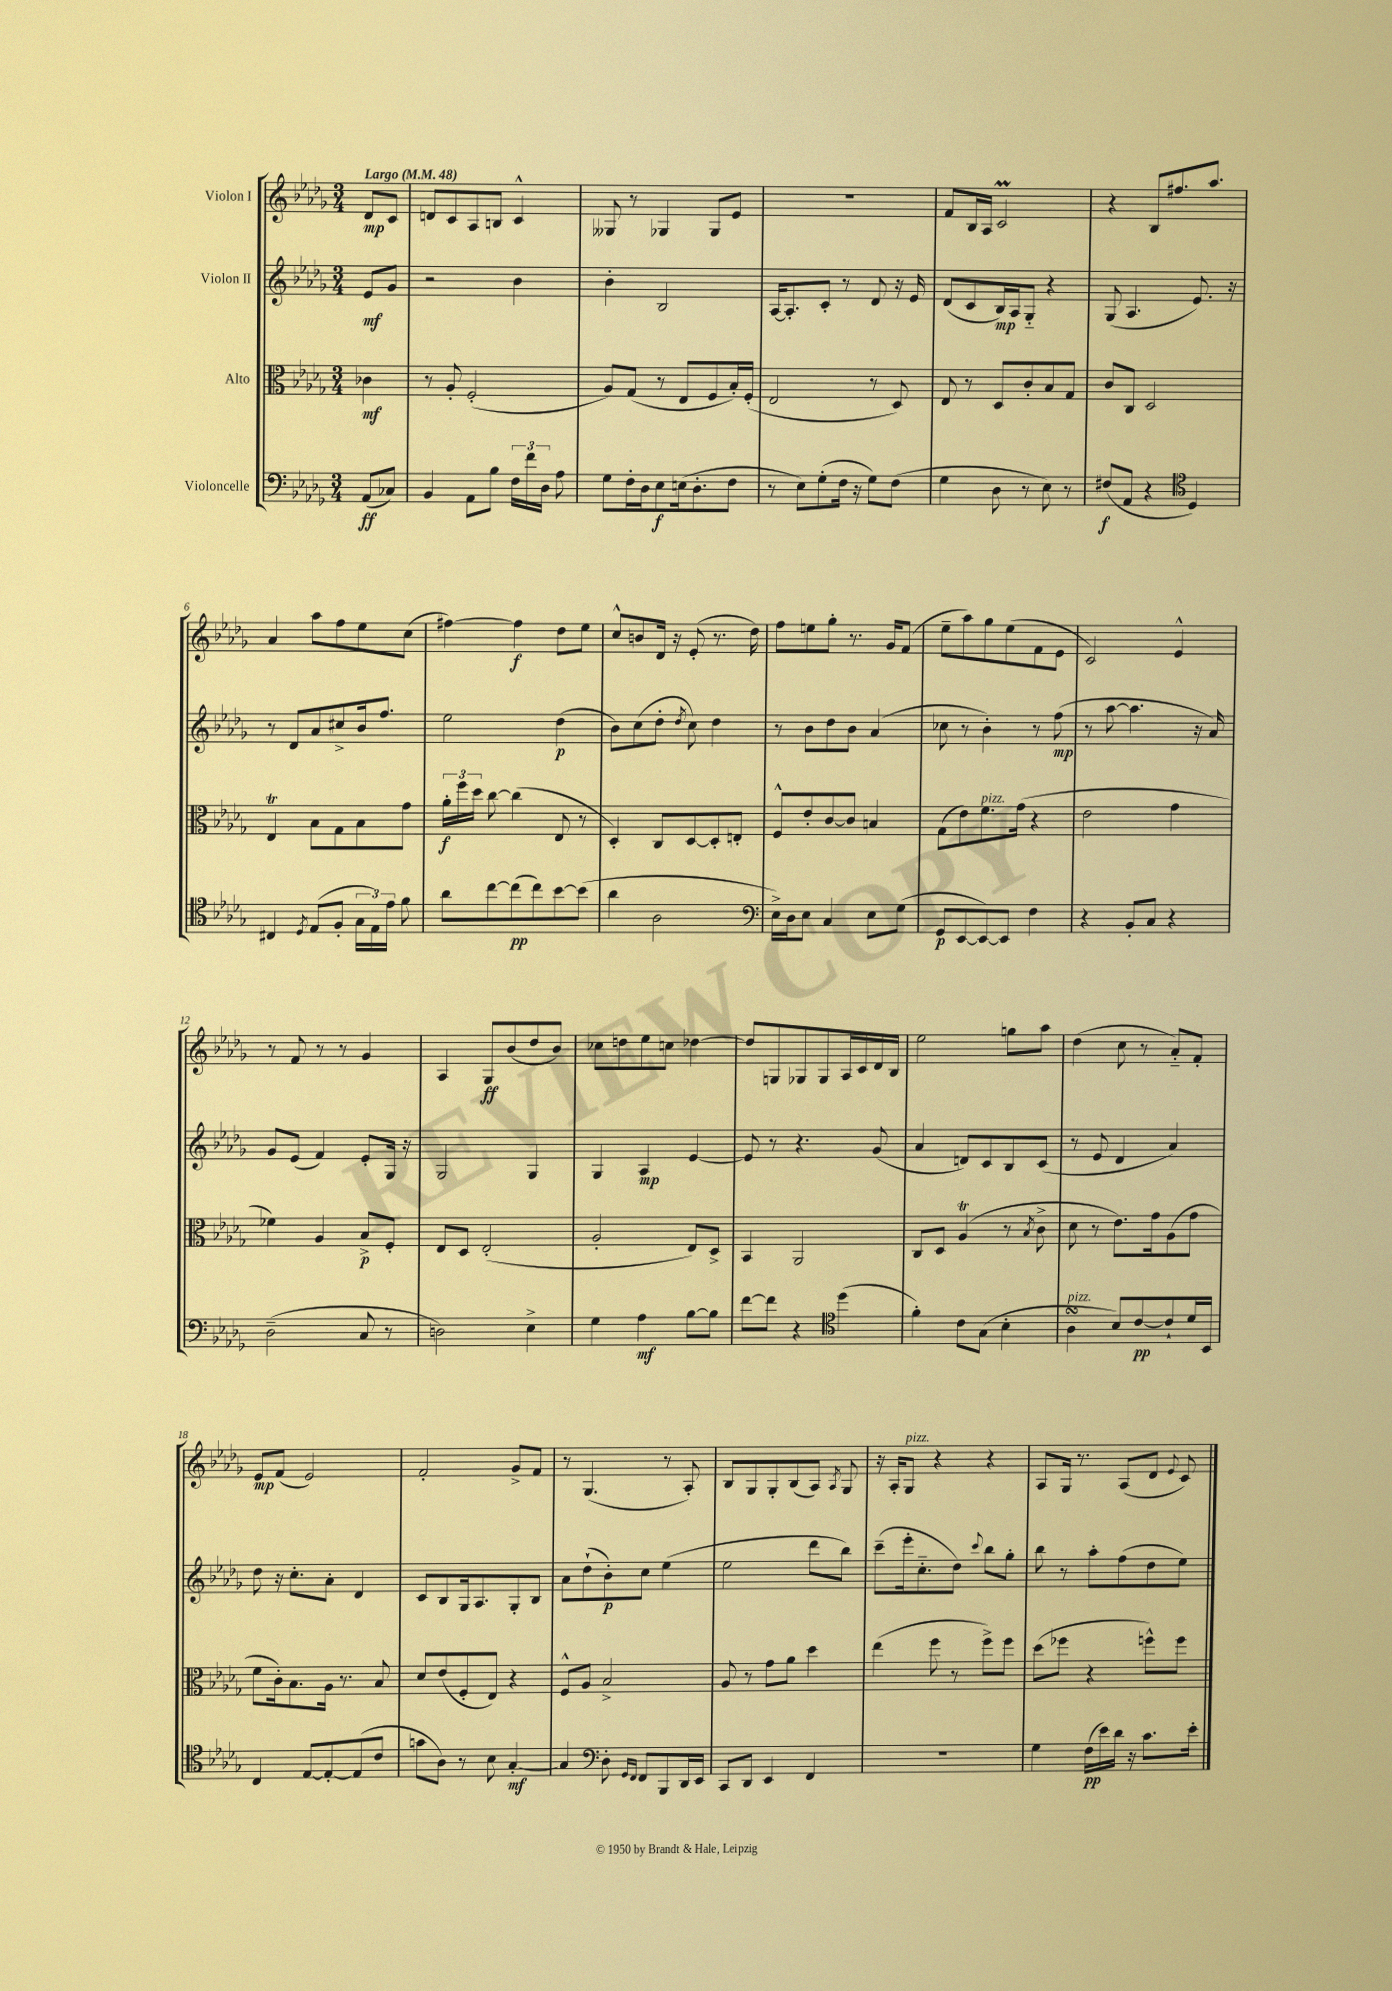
<<
\new StaffGroup <<
\new Staff = "s0" \with { instrumentName = "Violon I" } {
    \clef treble \key des \major \numericTimeSignature \time 3/4 \partial 4 \tempo "Largo" 4 = 48
    \autoBeamOff des'8[\mp c'8] |
    d'8[ c'8 aes8 b8] c'4-^ |
    geses8 r8 ges4 ges8[ ees'8] |
    R2. |
    f'8[ bes16 aes16] c'2\prall |
    r4 bes8[ fis''8. aes''8.] |
    aes'4 aes''8[ f''8 ees''8 c''8]( |
    fis''4~) fis''4\f des''8[ ees''8] |
    c''8[-^ b'8 des'16] r16 ees'8-.( r8. des''16) |
    f''8[ e''8 ges''8]-. r8. ges'16[ f'8]( |
    ees''8[-- aes''8) ges''8 ees''8( f'8 ees'8] |
    c'2) ees'4-^ |
    r8 f'8 r8 r8 ges'4 |
    aes4 ges8[\ff bes'8( des''8 bes'8]) |
    ces''8[ d''8 ees''8 c''8] des''4~ |
    des''8[ g8 ges8 ges8 aes16 c'16 des'16 bes16] |
    ees''2 g''8[ aes''8] |
    des''4( c''8 r8 aes'8[-_) f'8]-. |
    ees'8[\mp f'8]( ees'2) |
    f'2-. ges'8[-> f'8] |
    r8 ges4.( r8 aes8-.) |
    bes8[ ges8 ges8-. bes8( aes8]) \acciaccatura { aes8 } ges8 |
    r16 aes16[-. ges8]^\markup { \italic "pizz." } r4 r4 |
    aes8[ ges16] r8. aes8[( des'8] \appoggiatura { ees'8 } c'8) \bar "|." |
}
\new Staff = "s1" \with { instrumentName = "Violon II" } {
    \clef treble \key des \major \numericTimeSignature \time 3/4 \partial 4
    \autoBeamOff ees'8[\mf ges'8] |
    r2 bes'4 |
    bes'4-. bes2 |
    aes16[~ aes8.-. c'8]-. r8 des'8 r16 ees'16 |
    des'8[( c'8 bes16\mp) aes16 ges8]-_ r4 |
    ges8( aes4. ees'8.) r16 |
    r8 des'8[ aes'8 cis''8-> bes'16 f''8.] |
    ees''2 des''4\p( |
    bes'8[) c''8( des''8]-. \acciaccatura { des''8 } c''8) des''4 |
    r8 bes'8[ des''8 bes'8] aes'4( |
    ces''8 r8 bes'4-.) r8 f''8\mp( |
    r8 aes''8~ aes''4. r16 aes'16) |
    ges'8[ ees'8]( f'4) ees'8[-. ges16] r16 |
    ges2 ges4 |
    ges4 aes4\mp ees'4~ |
    ees'8 r8 r4. ges'8( |
    aes'4 d'8[) c'8 bes8 c'8]( |
    r8 ees'8 des'4 aes'4) |
    des''8 r16 c''8.[-. aes'8]-. des'4 |
    c'8[ bes8 ges16 aes8. ges8-. bes8] |
    aes'8[ des''8-!( bes'8-.\p) c''8] ees''4( |
    ees''2 des'''8[ bes''8]) |
    c'''8[--( ees'''16-. c''8.-_ des''8]) \appoggiatura { c'''8 } bes''8[ ges''8]-. |
    bes''8 r8 aes''8[-. f''8( des''8 ees''8]) \bar "|." |
}
\new Staff = "s2" \with { instrumentName = "Alto" } {
    \clef alto \key des \major \numericTimeSignature \time 3/4 \partial 4
    \autoBeamOff ces'4\mf |
    r8 aes8-. f2-.( |
    aes8[) ges8]( r8 ees8[ f8 bes16-.) f16]-.( |
    ees2 r8 des8) |
    ees8 r8 des8[ c'8-. bes8 ges8] |
    c'8[ c8] des2 |
    ees4\trill bes8[ ges8 bes8 ges'8] |
    \tuplet 3/2 { aes'16[-.\f f''16 des''16] } c''8~ c''4( ees8 r8 |
    des4-.) c8[ des8~ des8-. e8]-. |
    f8[-^ ees'8-. c'8~ c'8] b4 |
    ges8[( ees'8) f'8.^\markup { \italic "pizz." } ges'16]( r4 |
    ees'2 ges'4 |
    fes'4) aes4 bes8[->\p f8]-. |
    ees8[ des8] ees2-.( |
    aes2-. ees8[) des8]-> |
    bes,4 aes,2 |
    c8[ des8] aes4\trill( r8 \acciaccatura { bes8 } c'8-> |
    des'8 r8 ees'8.[) ges'16 aes8( ges'8] |
    f'8[ c'16-.) bes8. aes16] r8. bes8 |
    des'8[ ees'8( f8-. ees8]) r4 |
    f8[-^ aes8] bes2-> |
    aes8 r8 ges'8[ aes'8] des''4 |
    ees''4( f''8 r8 f''8[->) f''8] |
    des''8[( fes''8] r4 f''8[-^) f''8] \bar "|." |
}
\new Staff = "s3" \with { instrumentName = "Violoncelle" } {
    \clef bass \key des \major \numericTimeSignature \time 3/4 \partial 4
    \autoBeamOff aes,8[\ff( ces8]) |
    bes,4 aes,8[ bes8] \tuplet 3/2 { f16[ f'16 des16] } aes8 |
    ges8[ f16-. des16 ees8\f e16( des8.-. f8] |
    r8 ees8[) ges8-.( f16] r16 ges8[) f8]( |
    ges4 des8 r8 ees8) r8 |
    fis8[\f( aes,8] r4 \clef tenor des4) |
    cis4 \acciaccatura { des8 } ees8[( f8]-. \tuplet 3/2 { ges16[ ees16) ees'16] } f'8 |
    aes'8[ c''8~ c''8\pp( c''8) bes'8~ bes'8]( |
    aes'4 aes2 |
    \clef bass ees16[->) des16 ees8] c4 ees8[ ges8]( |
    ges,8[\p ees,8~ ees,8~) ees,8] f4 |
    r4 bes,8[-. c8] r4 |
    des2--( c8 r8 |
    d2) ees4-> |
    ges4 aes4\mf bes8[~ bes8] |
    f'8[~ f'8] r4 \clef tenor des''4( |
    f'4-.) c'8[ ges8]( bes4-. |
    aes4\turn^\markup { \italic "pizz." } bes8[) c'8~\pp c'8-! des'16 bes,16] |
    c4 ees8[~ ees8~-. ees8( c'8] |
    g'8[ aes8]) r8 bes8 ges4~-.\mf |
    ges4 \clef bass des8-. \grace { ges,16[ f,16] } f,8[ bes,,8 des,16 ees,16] |
    c,8[ des,8] ees,4 f,4 |
    R2. |
    ges4 f16[\pp( ees'16) des'16] r16 c'8.[ ees'16]-. \bar "|." |
}
>>
>>
